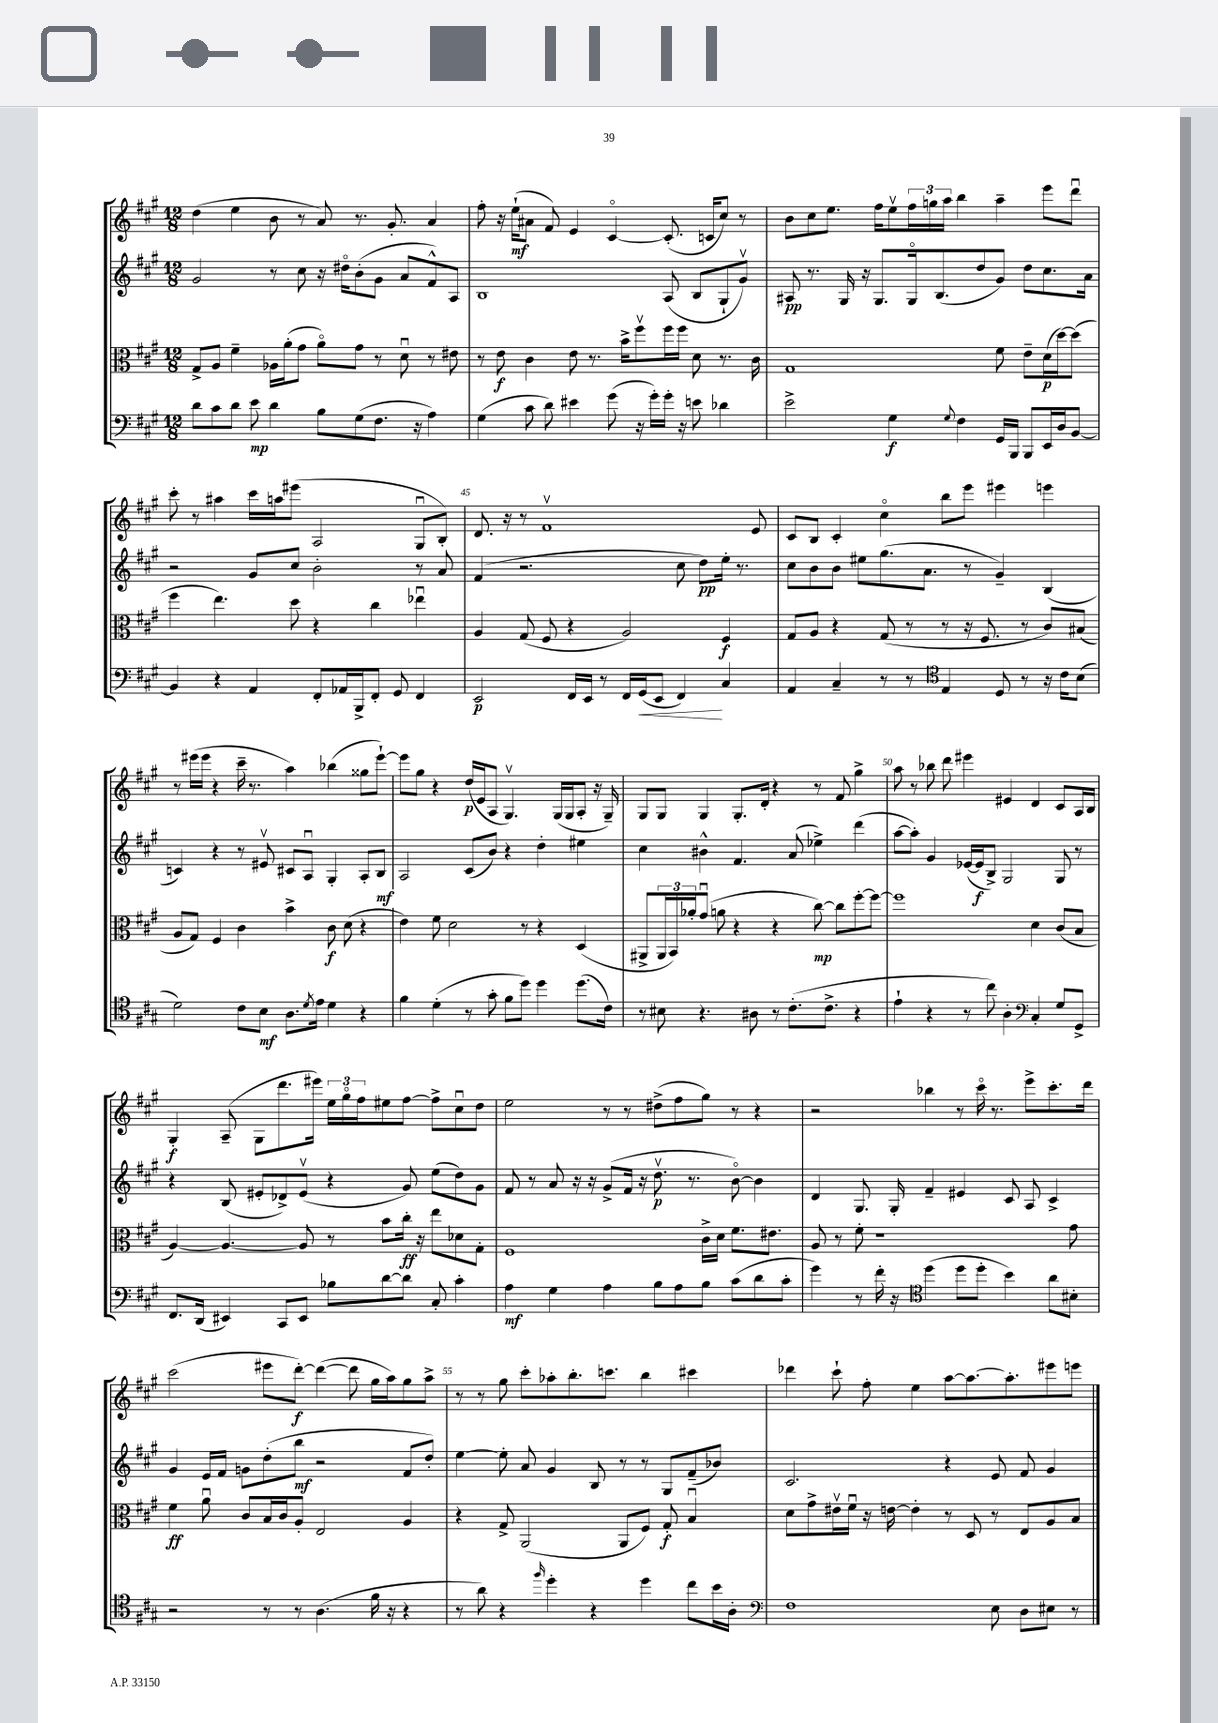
<<
\new StaffGroup <<
\new Staff = "s0" {
    \clef treble \key a \major \numericTimeSignature \time 12/8
    d''4( e''4 b'8 r8 a'8) r8. gis'8.-. a'4 |
    fis''8-. r16 e''16-!\mf( ais'8 fis'8) e'4 cis'4~\flageolet cis'8.-.( c'16 cis''8) r8 |
    b'8 cis''8 e''8. fis''16 e''8\upbow \tuplet 3/2 { fis''16 g''16 a''16 } b''4 a''4-- e'''8 d'''8\downbow |
    cis'''8-. r8 ais''4 cis'''16 a''16 eis'''8( a2 gis8\downbow b8-.) |
    d'8. r16 r8 fis'1\upbow e'8 |
    cis'8 b8 cis'4-. cis''4\flageolet b''8 e'''8 eis'''4 e'''4 |
    r8 eis'''16( eis'''16 r4 cis'''16-- r8. a''4) bes''4( gisis''8 eis'''8~-!) |
    eis'''8 gis''8 r4 d''16\p( e'16 a8 gis4.\upbow) gis16( gis16 a8-. r16 gis16--) |
    gis8 gis8 gis4 gis8.-. d'16-. r4 r8 fis'8 gis''4-> |
    a''8 r8 bes''8 d'''8 eis'''4 eis'4 d'4 cis'8 a16 b16 |
    gis4-.\f a8--( gis8 d'''8. eis'''16) \tuplet 3/2 { e''16 gis''16\flageolet fis''16 } eis''8 fis''8~ fis''8-> cis''8\downbow d''8 |
    e''2 r8 r8 dis''8->( fis''8 gis''8) r8 r4 |
    r2 bes''4 r8 cis'''16\flageolet r8. e'''8-> cis'''8.-. d'''16 |
    cis'''2( eis'''8 d'''8~-.\f) d'''4~( d'''8 gis''16 a''16) gis''8 a''8-> |
    r8 r8 gis''8 cis'''8-. aes''8-. b''8.-. c'''8. b''4 cis'''4 |
    des'''4 cis'''8-! fis''8-. e''4 a''8~ a''8.~ a''8.-. eis'''8 e'''8 \bar "|." |
}
\new Staff = "s1" {
    \clef treble \key a \major \numericTimeSignature \time 12/8
    gis'2 r8 cis''8 r16 dis''16\flageolet b'8-.( gis'8 a'8 fis'8-^) a8 |
    b1 a8( b8 gis8-! gis'8\upbow) |
    ais8\pp r8. gis16 r16 gis8. gis16\flageolet b8.( d''8 gis'8) d''8 cis''8. a'16 |
    r2 gis'8 cis''8 b'2-. r8 a'8 |
    fis'4( r2. cis''8 d''8\pp) e''16-. r8. |
    cis''8 b'8 b'8 eis''8 gis''8.( a'8. r8 gis'4--) b4( |
    c'4) r4 r8 eis'8\upbow cis'8 a8\downbow gis4-. a8-. b8\mf |
    a2 cis'8( b'8) r4 d''4-. eis''4 |
    cis''4 bis'4-^ fis'4. a'8( ees''4->) d'''4( |
    a''8~ a''8-.) gis'4 ees'16~( ees'16\f b8->) gis2 gis8 r8 |
    r4 b8( eis'8-. des'8->) eis'8\upbow( r4 gis'8) e''8( d''8) gis'8 |
    fis'8 r8 a'8 r16 r16 gis'8->( fis'16 r16 d''8.\upbow\p r8. b'8~\flageolet) b'4 |
    d'4 gis8. gis16-. fis'4-- eis'4 cis'8 a8 cis'4-> |
    gis'4 e'16 fis'16 g'8 d''8-.( b''8\mf r2 fis'8 d''8-.) |
    e''4~ e''8-. a'8 gis'4 b8 r8 r8 gis8 fis'8--( bes'8) |
    cis'2. r4 e'8 fis'8 gis'4 \bar "|." |
}
\new Staff = "s2" {
    \clef alto \key a \major \numericTimeSignature \time 12/8
    gis8-> a8 fis'4-- aes16 a'16-.( gis'8 a'8\flageolet) gis'8 r8 d'8\downbow r8 eis'8 |
    r8 e'8\f cis'4 e'8 r8. b'16-> fis''8\upbow fis''16 fis''16 d'8 r8. cis'16 |
    gis1 fis'8 e'8-- d'16\p( d''16~) d''8( |
    fis''4 e''4.) d''8 r4 cis''4 ees''4\downbow |
    a4 gis8( fis8 r4 a2) fis4\f |
    gis8 a8 r4 gis8( r8 r8 r16 fis8. r8 cis'8) bis8( |
    a8 gis8) fis4 cis'4 b'4-> cis'8\f d'8( r4 |
    e'4) fis'8 d'2 r8 r4 d4( |
    ais,8-> \tuplet 3/2 { ais,16 b,16) aes'16-. } gis'8\downbow( a'8 r4 r4 cis''8~\mp) cis''8 fis''8~-. fis''8~ |
    fis''1 d'4 cis'8( b8 |
    a4~) a4.~ a8 r8 b'8 cis''16-.\ff r16 e''8 des'8 gis8-. |
    fis1 cis'16-> d'16 fis'8. eis'8. |
    a8 r8 fis'8-. r1 gis'8 |
    fis'4\ff a'8\downbow cis'8 b16 cis'16 a8-. e2 a4 |
    r4 gis8-> a,2( a,8 fis8) gis8-.\f b4\downbow |
    d'8 gis'8-> eis'16\upbow fis'16\downbow r16 e'16~ e'4-. r8 d8 r8 e8 a8 b8 \bar "|." |
}
\new Staff = "s3" {
    \clef bass \key a \major \numericTimeSignature \time 12/8
    d'8 cis'8 d'8 e'8\mp d'4 b8 gis8( fis8. r16 a4) |
    gis4( cis'8 d'8) eis'4 gis'8( r16 gis'16-.) gis'16-. r16 e'8 des'4 |
    e'2-> gis4\f \appoggiatura { gis8 } fis4 gis,16 b,,16 b,,8 e,16 d16 b,8~ |
    b,4 r4 a,4 fis,8-. aes,16 b,,16-> fis,8-. gis,8 fis,4 |
    e,2\p fis,16 e,16 r8 fis,16 gis,16\<( e,8 fis,4\!) cis4 |
    a,4 cis4-- r8 r8 \clef tenor e4 d8 r8 r16 cis'16 b8( |
    d'2) cis'8 b8\mf a8. \acciaccatura { d'8 } e'16 d'4 r4 |
    fis'4 d'4-.( r8 gis'8-. fis'8 d''8) d''4 d''8.( cis'16) |
    r8 bis8 r4. ais8 r8 cis'8.-.( cis'8.-> r4 |
    e'4-! r4 r8 cis''8) a4-. \clef bass cis4-. gis8 gis,8-> |
    fis,8. d,16( eis,4) cis,8 eis,8 bes8 d'8~ d'8 cis8-. cis'4-. |
    a4\mf gis4 a4 b8 a8 b8 cis'8( d'8 cis'8-. |
    gis'4) r8 fis'16-. r16 \clef tenor d''4( d''8 d''8-. b'4) a'8 bis8-. |
    r2 r8 r8 a4.( fis'16 r16 r4 |
    r8 a'8) r4 \grace { fis''16 } d''4-. r4 d''4 cis''8 b'16 a16-. |
    \clef bass fis1 e8 d8 eis8 r8 \bar "|." |
}
>>
>>
\layout { \context { \Score currentBarNumber = #41 \override BarNumber.break-visibility = ##(#f #t #t) barNumberVisibility = #(every-nth-bar-number-visible 5) } }
